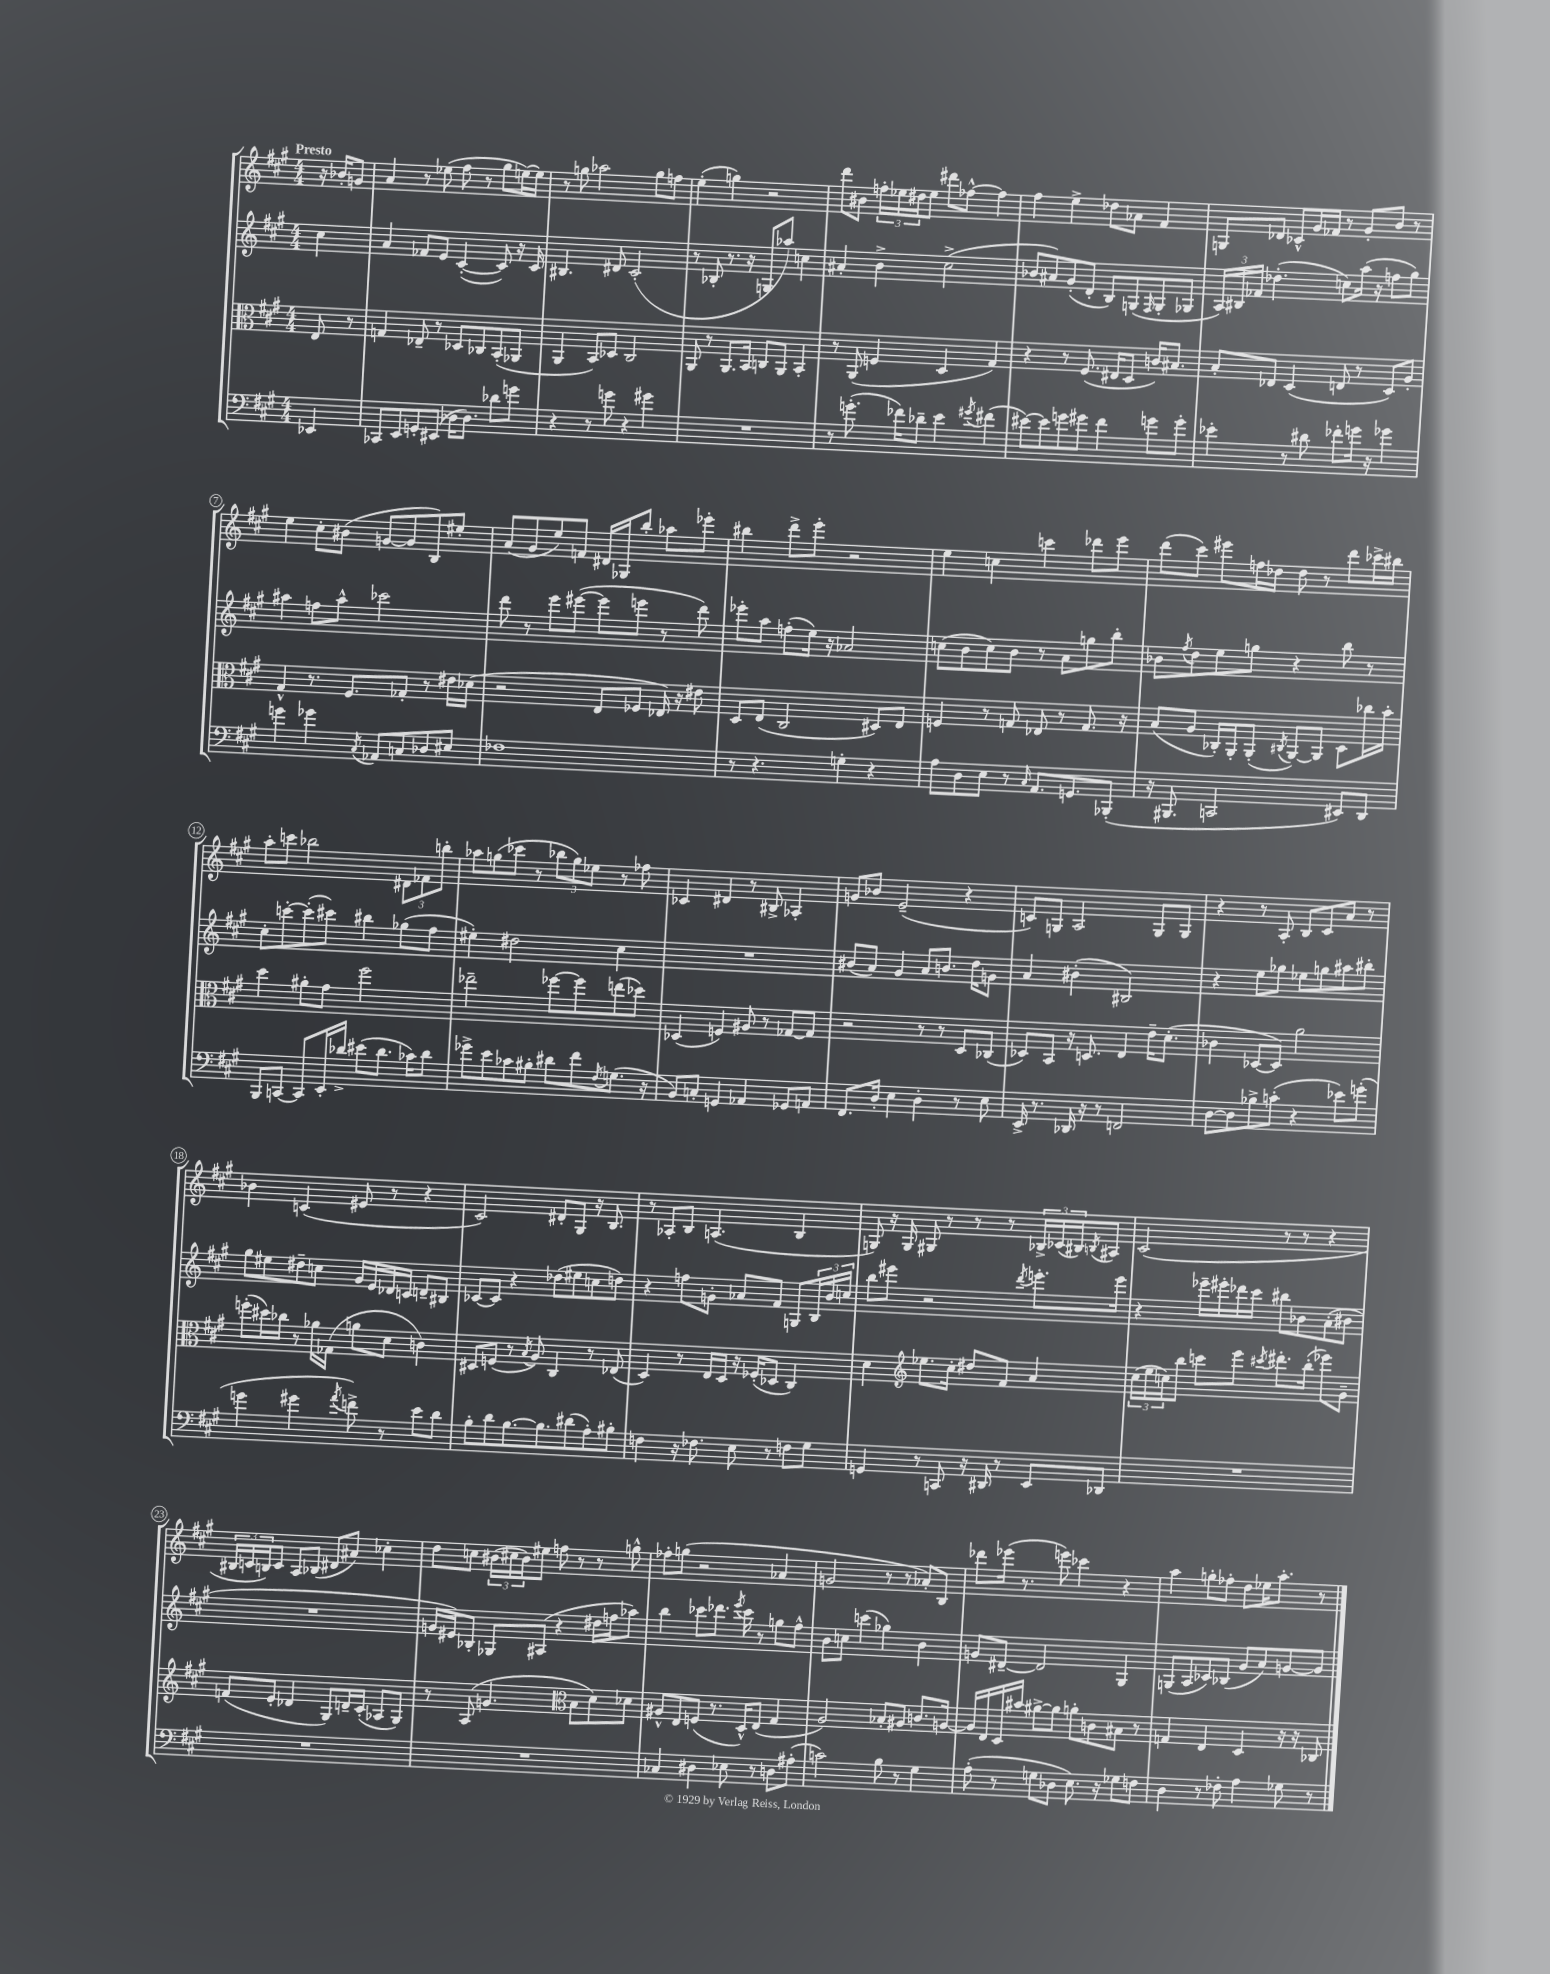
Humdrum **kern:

**kern	**kern	**kern	**kern
*staff4	*staff3	*staff2	*staff1
*clefF4	*clefC3	*clefG2	*clefG2
*k[f#c#g#]	*k[f#c#g#]	*k[f#c#g#]	*k[f#c#g#]
*M4/4	*M4/4	*M4/4	*M4/4
4EE-	8E	4cc#	16r
.	.	.	16b-'
.	8r	.	8g
=	=	=	=
8CC-	4G	4a	4a
8EE	.	.	.
8GG'	8E-~	8f-	8r
(8EE#	8r	8e	(8ee-
16D-	8D-	([4c#'	8ff#
8.D-)	.	.	.
.	8C-	.	8r
8d-	(8BB'	8c#])	8gg#
8g	8AA-	16r	[16ee)
.	.	16c#	16ee]
=	=	=	=
4r	4AA	4.B#	8r
.	.	.	8gg
8r	8BB)	.	2aa-
8g	8D-	8d#	.
4r	2C#	(2c#'	.
4g#	.	.	8gg
.	.	.	8ff
=	=	=	=
1r	8AA	8r	(4ee'
.	8r	8B-'	.
.	8.AA	8.r	4gg)
.	16BB	16r	.
.	8C	8G	2r
.	8AA	8aa-)	.
.	4BB'	4cc	.
=	=	=	=
8r	8r	4a#'	8ddd
(8.g'	(8AA	.	8b#
.	4F	4b^	24ff'
.	.	.	24ee-
16f-)	.	.	.
.	.	.	24dd#
8d-~	.	.	8ee-
4e	4D	(2cc#^	8ddd#
.	.	.	[8ff-^^
8qg#	.	.	.
(4f#	4G#)	.	4ff-]
=	=	=	=
[8e#)	4r	8b-	4ff#
8e#]	.	8a#)	.
8g	8r	(8g#'	4ee^
8g#	(8.F#	8d'	.
4f#	.	8B)	8dd-
.	16E#	.	.
.	8D	(8G	8a-
.	.	16qqF#	.
8g	16c)	8G'	4f#
.	8.B#	.	.
8g'	.	8G-	.
=	=	=	=
4e-'	8B'	24A)	8G
.	.	24B#	.
.	.	24f-	.
.	8E-	(4.dd-'	8d-
8r	(4D	.	8c-^^
8d#	.	.	16g#
.	.	.	16f-
8f-'	8E	8cc)	8r
16g	8r	(16aa	8g#'
16r	.	16r	.
4g-	8D)	8ff	8b
.	8A'	8gg#)	8r
=	=	=	=
4g	4G#^^	4aa#	4ee
4g-	8.r	8ff	8cc#'
.	.	8aa#^^	(8b#
.	8.F#	.	.
8qC#	.	.	.
8AA-	.	2ccc-	[8g
8C	8G-'	.	8g]
8D-	8r	.	8B)
8E#	16e#	.	8ee#'
.	(16d-	.	.
=	=	=	=
1F-	2r	8ddd	(8a
.	.	8r	8g#
.	.	8eee	8ee)
.	.	([8eee#	8f
.	8E	8eee#]	16d#
.	.	.	16G-
.	8F-	8eee	8bb'
.	16E-)	8r	8aa-
.	16r	.	.
.	8e#	8ddd)	8eee-'
=	=	=	=
8r	8D	8eee-'	4bb#
4.r	(8E	8aa	.
.	2C#	(8ff'	8ddd^
.	.	16ee)	8eee'
.	.	16r	.
4G'	.	2a-	2r
4r	8D#)	.	.
.	8E	.	.
=	=	=	=
8A	4F	(8cc	4ee
8D	.	8b	.
8E	8r	8cc)	4cc
8r	8G	8b	.
16qqC#	.	.	.
8.AA	8E-	8r	4ccc
.	8r	8a	.
8.GG	.	.	.
.	8.G	8gg	8ddd-
(8BBB-'	.	8bb'	8eee
.	16r	.	.
=	=	=	=
16r	(8B	8b-	(8ddd
8.BBB#	.	.	.
.	.	8qff#	.
.	8A	8dd	8ccc#)
2CC	16C-')	8ee	8eee#
.	16AA'	.	.
.	(8AA'	8gg	16ff
.	.	.	16dd-
.	8qC#	.	.
.	[8AA)	4r	8dd-
.	8AA]	.	8r
8EE#)	8D	8bb	8ddd
8DD	16cc-	8r	16ccc-^
.	16b'	.	16bb#
=	=	=	=
8BBB	4dd	8cc#'	8aa'
[8CC	.	[8ccc'	8ccc
8CC]	8a#'	(8ccc']	2bb-
16EE'	8g#	8ccc#)	.
16d-^	.	.	.
(8e#	2ff#	4bb#	.
8.d-	.	.	.
.	.	(8gg-	12d#
16c-)	.	.	.
.	.	.	12f-
8d-	.	8ff#	.
.	.	.	12bb'
=	=	=	=
8g-^	2ee-~	4ee#')	8aa-
8e	.	.	(8gg
8c-	.	2dd#	8ccc-
8B#'	.	.	8r
8d#	[8ff-	.	12bb-
.	.	.	12gg)
8f#	8ff-]	.	.
.	.	.	12ee-
8qF#	.	.	.
(8.G	(8ee	4cc#	8r
.	8dd-)	.	8ff-
16r	.	.	.
=	=	=	=
8BB)	(4D-	1r	4c-
8C'	.	.	.
4GG	4F)	.	4d#
4AA-	8A#	.	8r
.	8r	.	8B#^
8GG-	[8G-	.	4A-'
8AA	8G-]	.	.
=	=	=	=
8.FF#	2r	(8b#	8g
.	.	8a)	8b-
16D'	.	.	.
4E	.	4g#	(2e~
4D'	8r	8a	.
.	8r	8.b	.
8r	8D	.	4r
.	.	16dd	.
8E	(8C-	8g	.
=	=	=	=
16EE^	8D-)	4a	8c)
8.r	.	.	.
.	8BB	.	8G
16DD-	16r	(4b#'	2A
16r	8.D	.	.
8r	.	.	.
2FF	4E	2B#)	.
.	16e~	.	8G
.	(8.d'	.	.
.	.	.	8G
=	=	=	=
[8D	4c-	4r	4r
8D]	.	.	.
8B-^	[8D-	8ee	8r
(8c'	8D-])	8gg-	8A'
4r	2a	8ee-	8B
.	.	8gg	8c#
8e-)	.	8aa#	8a
(8g'	.	8bb#'	8r
=	=	=	=
4g	(8ff'	8gg#	4b-
.	16dd#)	8ee#	.
.	16cc-	.	.
4g#	8r	8dd#~	(4c
.	16a-	8cc	.
.	(16G-	.	.
8qa	.	.	.
8f^)	8a	16g#	8e#
.	.	16e	.
8r	8d	16d-	8r
.	.	16c	.
8e	4c)	8d~	4r
8d	.	8B#	.
=	=	=	=
8B'	8D#	[8c-	2c#)
8d	(8F	8c-]	.
[8.B	8r	4r	.
.	8qB	.	.
.	8A)	.	.
8.B]	.	.	.
.	4C#	(8dd-	8d#'
(8d#	.	8ee#	8G#
8A')	8r	8cc	16r
.	.	.	8.B
8B#'	(8E-	8dd)	.
=	=	=	=
4F	4D)	4r	8r
.	.	.	8A-'
16r	8r	8ff	8B
8.F-	.	.	.
.	16E	8g'	(4.A
.	16D	.	.
8E	16r	8a-	.
.	(16F-'	.	.
8r	8D-	8f#	.
8F	4C#)	8G	4B
8G#	.	24B	.
.	.	24b	.
.	.	24cc	.
=	=	=	=
4GG	4d	8bb	8G)
.	.	8eee#	16r
.	.	.	16G
*	*clefG2	*	*
8r	8.ee-	2r	8G#
8CC	.	.	8r
.	16cc#'	.	.
16r	8dd#	.	8r
16DD#	.	.	.
8r	8f#	.	8r
.	.	8qddd	.
8EE	4a	8.eee'	24B-^
.	.	.	(24c-
.	.	.	24B#)
.	.	.	8qB
8DD-	.	.	8A#
.	.	16eee	.
=	=	=	=
1r	(24cc#	4r	(2c#
.	24ee	.	.
.	24cc)	.	.
.	8bb	.	.
.	8ccc	16eee-~	.
.	.	16eee#'	.
.	8eee	16ddd-	.
.	.	16ccc#	.
.	8qccc#	.	.
.	8.ddd#'	8bb#	8r
.	.	8b-	8r
.	(16bb'	.	.
.	8eee-)	(8a'	4r
.	8g#~	8b#	.
=	=	=	=
1r	(8f	1r	24B#
.	.	.	24c
.	.	.	24B)
.	8e'	.	8c
.	4d-	.	8A
.	.	.	(8B-
.	8G#)	.	8d#
.	16d~	.	8a#)
.	(16c#'	.	.
.	8A-	.	4cc-'
.	8G#)	.	.
=	=	=	=
1r	8r	16g	8dd
.	.	16e#)	.
.	(8A	8B-'	8cc
.	4.g	8G-	(24b#
.	.	.	24cc#
.	.	.	24b#)
.	.	(8A#	8ee#
.	.	4r	8ff
*	*clefC3	*	*
.	8B	.	8r
.	8d)	16dd#	8r
.	.	16ff	.
.	8d-	8aa-)	8gg^^
=	=	=	=
4C-	8A#^^	4bb	8ff-'
.	8E	.	(8gg
4D#	(8F	8ccc-	2r
.	8.r	8.ddd-	.
8E-	.	.	.
.	.	8qeee	.
.	16D^^)	16ccc-	.
8r	(8E	8r	.
8D	4G#	8gg	4a-
(8A#'	.	8ff#^^	.
=	=	=	=
2c)	2A)	8b	2g
.	.	8cc	.
.	.	(4ccc	.
8B	8B-'	4gg-)	8r
8r	8A#	.	8r
4G#	8.c	4b	8a-')
.	.	.	8B
.	[16A	.	.
=	=	=	=
(8A'	16A]	8g	8ddd-
.	16E	.	.
8r	16D	[8d#~	(16eee-
.	16b#	.	8.r
8G	[8a#^	2d#]	.
8D-	8a#]	.	8eee)
8.E)	8a'	.	4ccc-
.	8c	.	.
16r	.	.	.
8G-	8B#	4G#	4r
8F	8r	.	.
=	=	=	=
4D	4G	(8G	4aa
.	.	8A	.
8r	4E	8c-)	8gg'
8F-'	.	(8B-	8ff-'
4A	4D	8g#	8dd
.	.	8a)	16ee-
.	.	.	8.aa'
8G-	16r	[8g	.
.	16r	.	.
8r	8C-	8g]	8r
==	==	==	==
*-	*-	*-	*-
